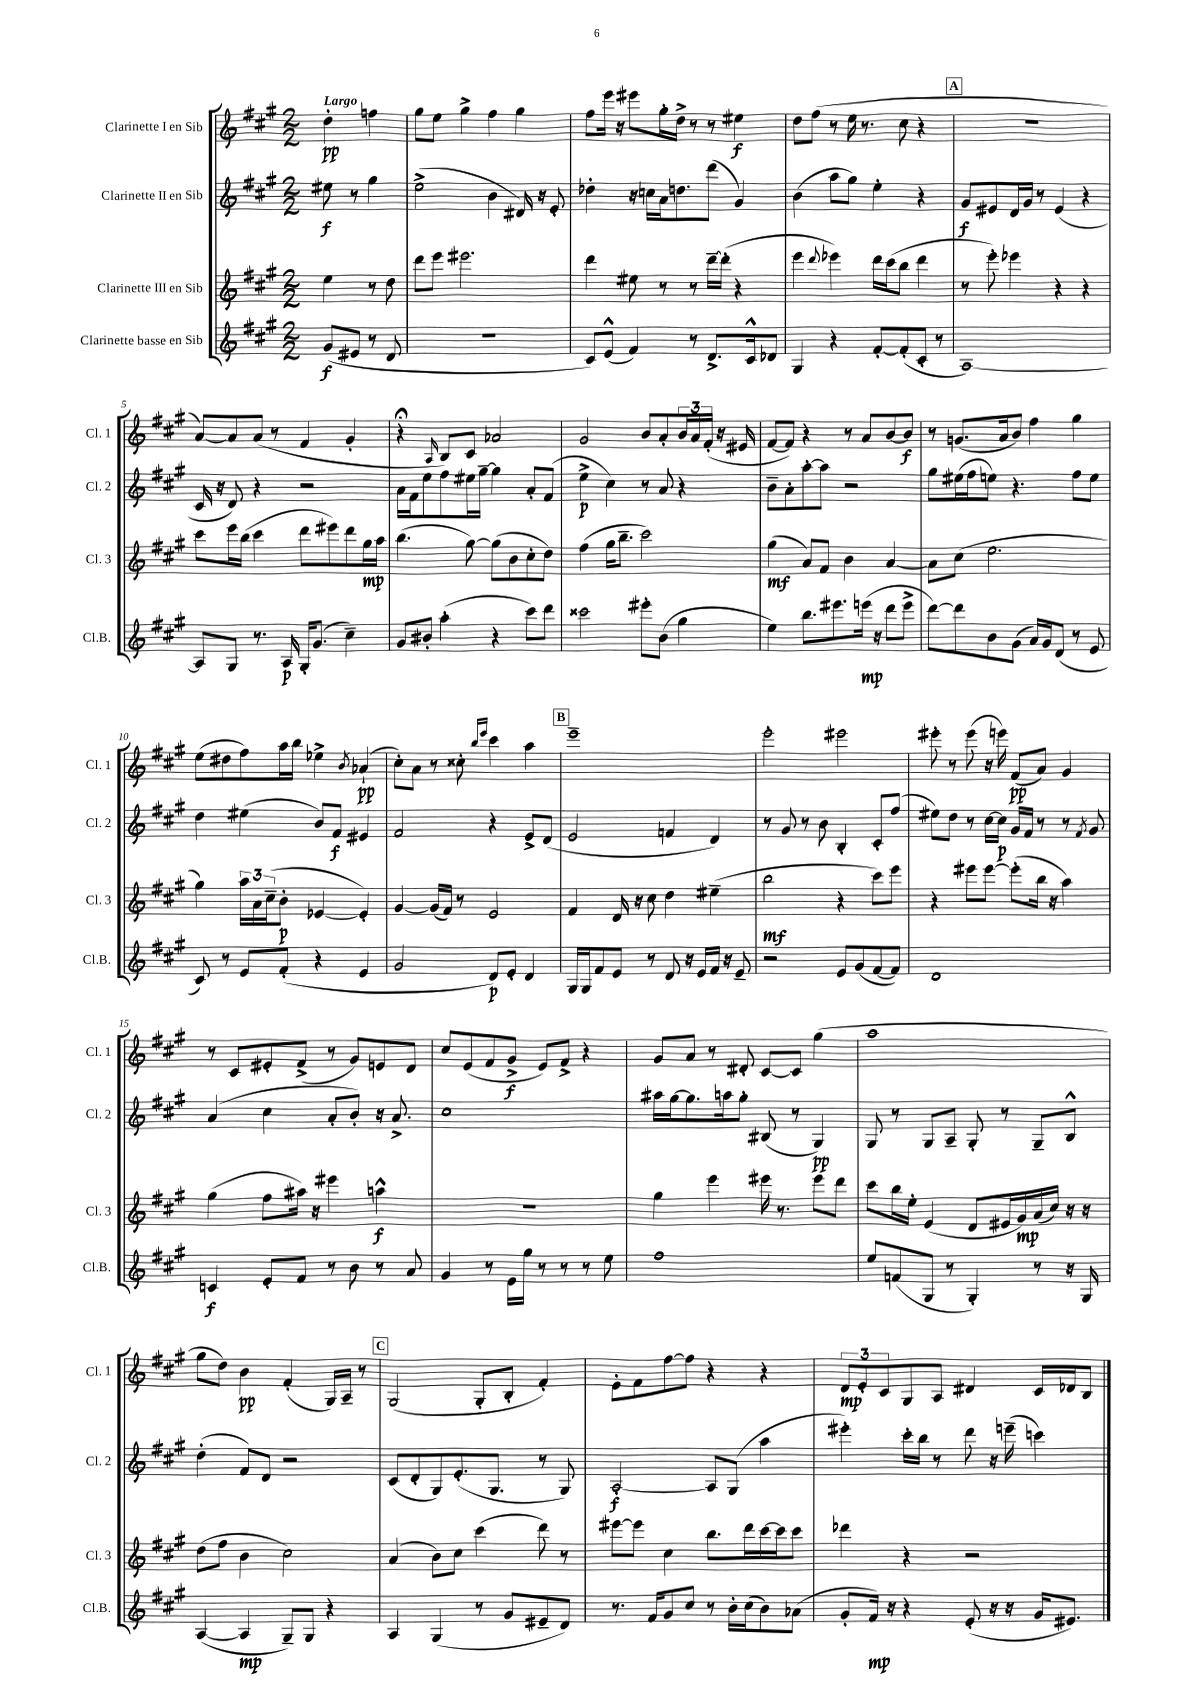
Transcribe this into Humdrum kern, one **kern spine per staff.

**kern	**kern	**kern	**kern
*staff4	*staff3	*staff2	*staff1
*clefG2	*clefG2	*clefG2	*clefG2
*k[f#c#g#]	*k[f#c#g#]	*k[f#c#g#]	*k[f#c#g#]
*M2/2	*M2/2	*M2/2	*M2/2
(8g#	4ee	8ee#	4dd'
8e#	.	8r	.
8r	8r	4gg#	4ff
8d	8dd	.	.
=	=	=	=
1r	8ddd	(2ee^	8gg#
.	8eee	.	8ee
.	2.eee#	.	4gg#^
.	.	4b	4ff#
.	.	16d#)	4gg#
.	.	16r	.
.	.	8e'	.
=	=	=	=
8c#)	4ddd	4dd-'	8ff#
(8e^^	.	.	16eee
.	.	.	16r
4f#)	8ee#	16r	8eee#
.	.	16cc	.
.	8r	16a	16gg#'
.	.	8.dd	16dd^
8r	8r	.	8r
8.d^	[16ddd~	(8ddd	8r
.	(16ddd']	.	.
.	4r	4g#)	4ee#
16c#^^	.	.	.
8d-	.	.	.
=	=	=	=
4G#	4eee	(4b	8dd
.	.	.	(8ff#
.	8qqddd	.	.
4r	4eee-)	8aa	8r
.	.	8gg#)	16ee
.	.	.	8.r
[8f#'	16ddd	4ee'	.
.	(16ccc#	.	.
(8f#']	8bb	.	8cc#
8c#'	4ddd	4r	4r
8r	.	.	.
=	=	=	=
[1A)	8r	8g#	1r
.	8eee')	8e#	.
.	4eee-	16d	.
.	.	16g#	.
.	.	8r	.
.	4r	(4e#	.
.	4r	4r	.
=	=	=	=
8A]	8ccc#	16c#	[8a)
.	.	16r	.
8G#	16eee	8d)	8a]
.	(16bb	.	.
8.r	4ccc#	4r	(8a
.	.	.	8r
16A	.	.	.
16G#'	8ddd	2r	4f#
(8.g#	.	.	.
.	8eee#)	.	.
4cc#~)	8ddd	.	4g#'
.	16gg#	.	.
.	16aa	.	.
=	=	=	=
8g#	(4.bb	16a	4r;
.	.	16f#	.
8b#'	.	8ee	.
.	.	.	16qqA
(4aa'	.	8ff#	8B)
.	[8gg#)	16ee#	8c#
.	.	[16gg#~	.
4r	(8gg#]	4gg#]	2a-
.	8b	.	.
8ccc#)	8cc#'	8a'	.
8ddd	8dd)	(8f#	.
=	=	=	=
2ccc##	(4ff#	4ee^	2g#
.	16gg#	4cc#)	.
.	8.bb~	.	.
8eee#'	2ccc#)	8r	8b
(8b	.	8a	8a'
4gg#	.	4r	24b
.	.	.	24a
.	.	.	(24f#'
.	.	.	16r
.	.	.	16e#
=	=	=	=
4ee)	(4gg#	8b~	[8f#
.	.	8a'	8f#])
8.bb	8a)	[8aa'	4r
.	8f#	8aa]	.
8.eee#	.	.	.
.	4b	2r	8r
(16eee	.	.	8a
16r	.	.	.
8ddd	[4a	.	[8b
8eee^	.	.	8b]
=	=	=	=
[8ddd)	8a]	8gg#	8r
8ddd]	(8cc#	(16ee#	(8.g
.	.	16ff#	.
8b	2.ee	8ee)	.
.	.	.	16a
(8g#	.	4.r	8b)
16a)	.	.	4ff#
16g#	.	.	.
(8d	.	.	.
8r	.	8ff#	4gg#
8e	.	8ee	.
=	=	=	=
8c#)	4gg#)	4dd	(8ee
8r	.	.	8dd#
8e	24aa	(4ee#	8ff#)
.	24a	.	.
.	(24cc#~	.	.
(8f#'	8b'	.	16aa
.	.	.	16bb
4r	[4e-	8b)	4ee-^
.	.	8f#	.
.	.	.	8qb
4e	4e-'])	4e#	(4a-`
=	=	=	=
2g#	[4g#	2f#	8cc#')
.	.	.	8a
.	(16g#]	.	8r
.	16f#)	.	.
.	8r	.	8cc##'
.	.	.	16qqbb
.	.	.	16qqeee
8d)	2e	4r	4ccc#
8e'	.	.	.
4d	.	8e^	4aa
.	.	(8d	.
=	=	=	=
16G#	4f#	2e	1eee~
16G#	.	.	.
8f#	.	.	.
8e	16d	.	.
.	16r	.	.
8r	8cc#	.	.
8d	4dd	4f	.
16r	.	.	.
16e	.	.	.
16f#	(4ee#~	4d)	.
16r	.	.	.
8e~	.	.	.
=	=	=	=
2r	2bb	8r	2eee'
.	.	8g#	.
.	.	8r	.
.	.	8b	.
8e	4r	4B'	2eee#
(8g#	.	.	.
[8f#	8ccc#)	8c#'	.
8f#])	8eee	(8ff#	.
=	=	=	=
1d	4r	8ee#)	8eee#'
.	.	8dd	8r
.	8eee#	8r	(8eee#
.	[8eee#	[16cc#	16r
.	.	16cc#]	16eee)
.	(8eee#']	16g#	(8f#
.	.	16f#	.
.	16bb	8r	8a)
.	16r	.	.
.	4aa)	8r	4g#
.	.	8qf#	.
.	.	8g#	.
=	=	=	=
4c	(4gg#	(4a	8r
.	.	.	8c#
8e'	8ff#	4cc#	8e#'
8f#	16aa#)	.	(8f#^
.	16r	.	.
8r	4eee#	8a'	8r
8b	.	8b')	8g#)
8r	4aa^^	16r	8e
.	.	8.a^	.
8a	.	.	8d
=	=	=	=
4g#	1r	1cc#	8cc#
.	.	.	(8e
8r	.	.	8f#
16e	.	.	8g#^
16gg#	.	.	.
8r	.	.	8e)
8r	.	.	8f#^
8r	.	.	4r
8ee	.	.	.
=	=	=	=
1ff#	4gg#	16aa#	8g#
.	.	[16gg#	.
.	.	8.gg#]	8a
.	4eee	.	8r
.	.	16aa	.
.	.	8gg#'	8d#'
.	16eee#	(8B#	[8c#
.	8.r	.	.
.	.	8r	8c#]
.	8eee#	4G#)	(4gg#
.	8ddd	.	.
=	=	=	=
8ee	8ccc#	8G#	1aa
(8f	16bb	8r	.
.	16ee'	.	.
8G#	(4e	8G#	.
8r	.	8A~	.
4G#')	8d	8G#'	.
.	16e#	8r	.
.	16g#)	.	.
8r	(16a	8G#~	.
.	16cc#)	.	.
16r	16r	8B^^	.
16G#	16r	.	.
=	=	=	=
([4A	(8dd	(4dd'	8gg#
.	8ff#	.	8dd)
4A]	4b	8f#)	4b
.	.	8d	.
8G#~)	2cc#)	2r	(4f#'
8G#	.	.	.
4r	.	.	16G#)
.	.	.	16A~
.	.	.	8r
=	=	=	=
4A	(4a	(8c#	(2G#
.	.	8d'	.
(4G#	8b)	8G#)	.
.	8cc#	(8.e'	.
8r	(4ccc#	.	8G#'
.	.	8.G#	.
8g#	.	.	8B'
8e#~	8ddd)	8r	4f#')
8d)	8r	8G#)	.
=	=	=	=
8.r	[8eee#	[2A'	8e'
.	8eee#]	.	8f#
16f#	.	.	.
8g#	4cc#	.	[8ff#
8cc#	.	.	8ff#]
8r	8.bb	8A]	4r
16b'	.	(8G#	.
(16cc#	16ddd	.	.
8b)	[16ccc#	4aa	4r
.	16ccc#]	.	.
(8a-	8ccc#	.	.
=	=	=	=
8g#'	4ddd-	4eee#')	12d
.	.	.	12e'
16f#)	.	.	.
.	.	.	12c#
16r	.	.	.
4r	4r	16ccc#'	8G#
.	.	16bb	.
.	.	8r	8A
(8e'	2r	8ddd	4d#
16r	.	16r	.
16r	.	(16eee~	.
16g#	.	4ccc)	16c#
8.e#)	.	.	16d-
.	.	.	8B
==	==	==	==
*-	*-	*-	*-
